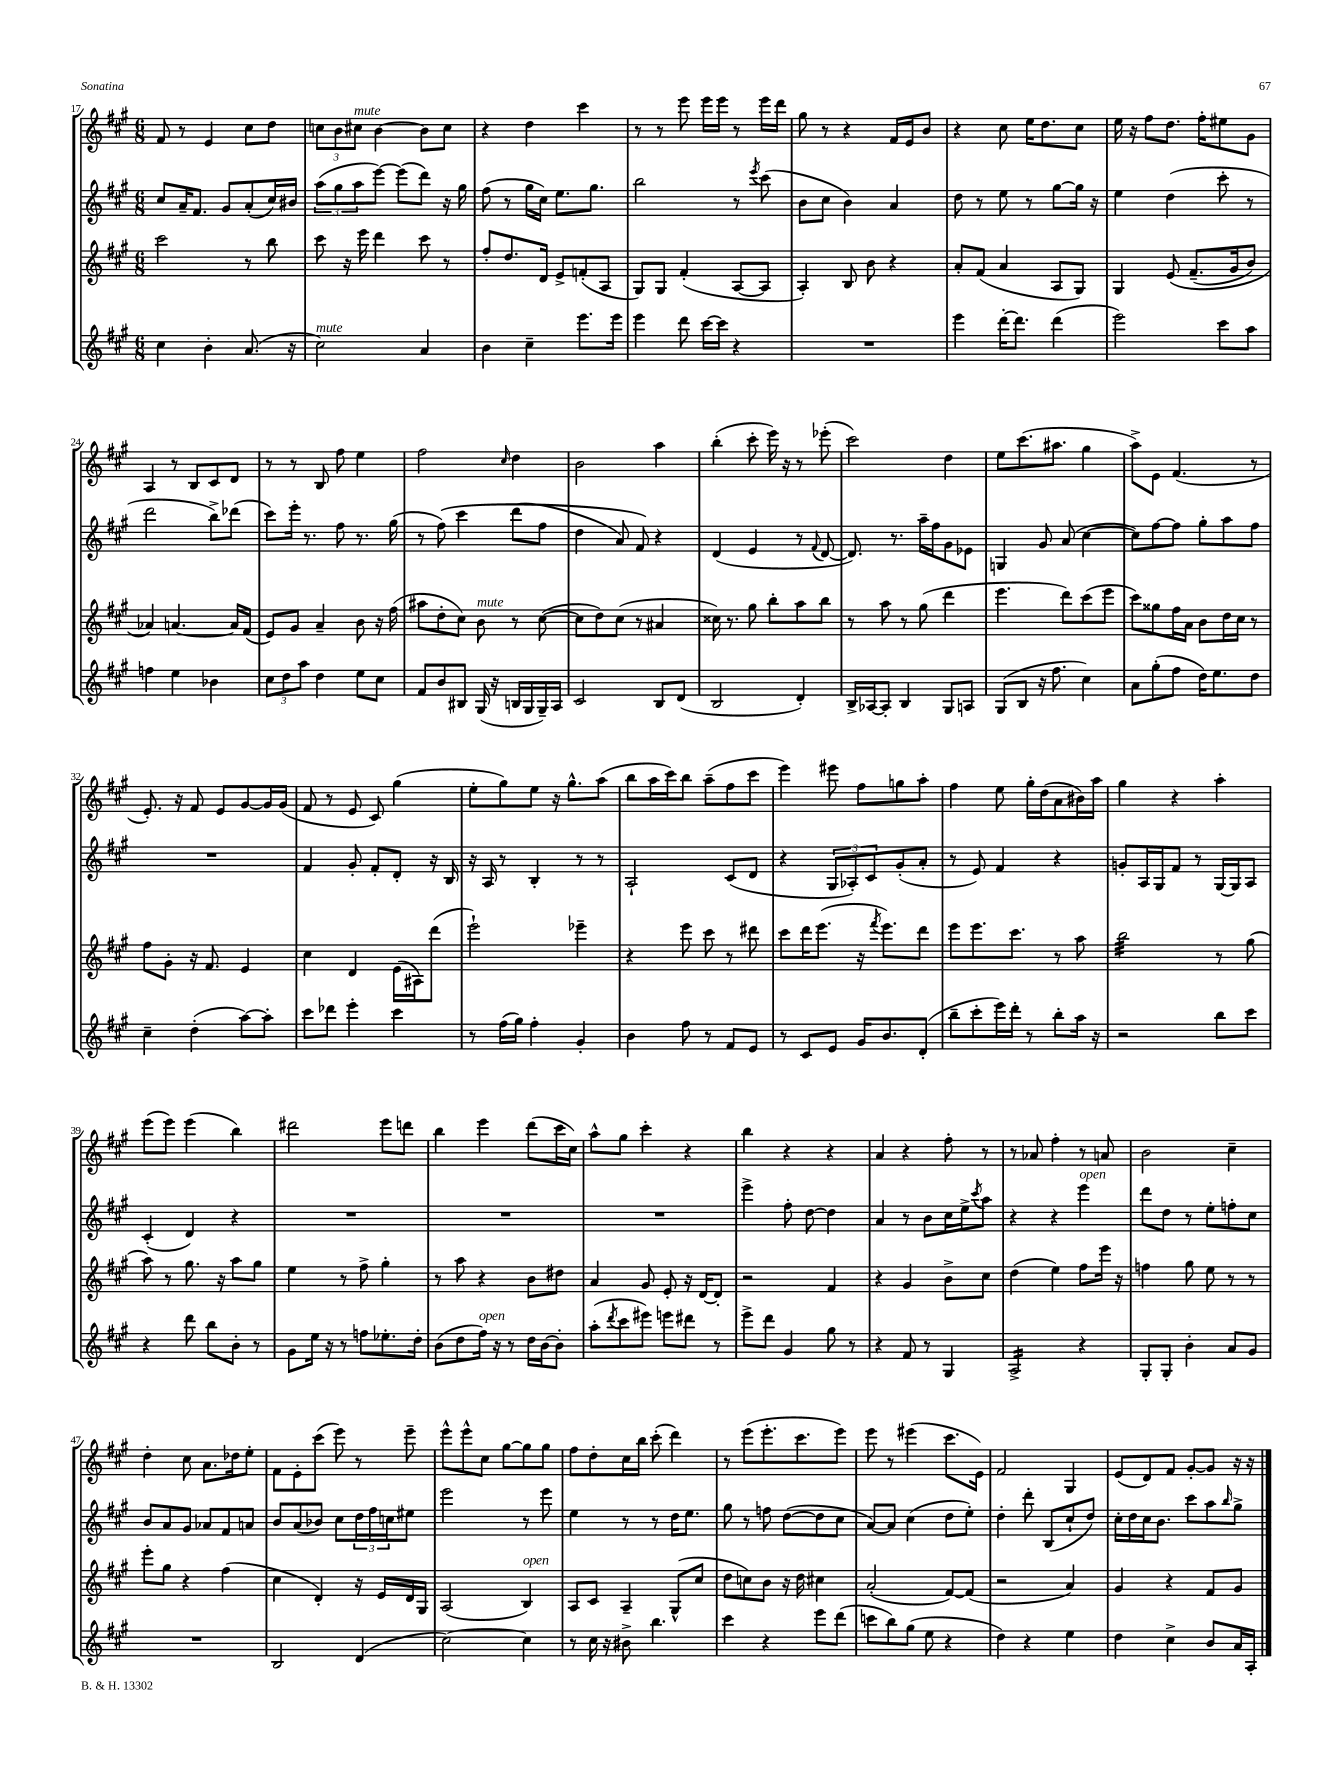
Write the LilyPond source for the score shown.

<<
\new StaffGroup <<
\new Staff = "s0" {
    \clef treble \key a \major \numericTimeSignature \time 6/8
    fis'8 r8 e'4 cis''8 d''8 |
    \tuplet 3/2 { c''8 b'8 cis''8^\markup { \italic "mute" } } b'4~ b'8 cis''8 |
    r4 d''4 cis'''4 |
    r8 r8 e'''8 e'''16 e'''16 r8 e'''16 d'''16 |
    gis''8 r8 r4 fis'16 e'16 b'8 |
    r4 cis''8 e''16 d''8. cis''8 |
    e''16 r16 fis''8 d''8. fis''16-. eis''8 gis'8 |
    a4 r8 b8 cis'8 d'8 |
    r8 r8 b8 fis''8 e''4 |
    fis''2 \grace { cis''16 } d''4 |
    b'2 a''4 |
    b''4-.( cis'''8-. e'''16) r16 r8 ees'''8-.( |
    cis'''2) d''4 |
    e''8 cis'''8.( ais''8. gis''4 |
    a''8->) e'8 fis'4.( r8 |
    e'8.-.) r16 fis'8 e'8 gis'8~ gis'16 gis'16( |
    fis'8 r8 e'8 cis'8) gis''4( |
    e''8-. gis''8) e''8 r16 gis''8.-^ a''8( |
    b''8 a''16 cis'''16) b''8 a''8--( fis''8 cis'''8 |
    e'''4) eis'''8 fis''8 g''8 a''8-. |
    fis''4 e''8 gis''16-. d''16( a'8 bis'16) a''16 |
    gis''4 r4 a''4-. |
    e'''8( e'''8) e'''4( b''4) |
    dis'''2 e'''8 d'''8 |
    b''4 e'''4 d'''8( cis'''16 cis''16) |
    a''8-^ gis''8 cis'''4-. r4 |
    b''4 r4 r4 |
    a'4 r4 fis''8-. r8 |
    r8 aes'8 fis''4-. r8 a'8 |
    b'2 cis''4-- |
    d''4-. cis''8 a'8. des''16 e''8-. |
    fis'8 e'8-. cis'''8( e'''8) r8 e'''8-- |
    e'''8-^ e'''8-^ cis''8 gis''8~ gis''8 gis''8 |
    fis''8 d''8-. cis''16 b''16 cis'''8-.( d'''4) |
    r8 e'''8( e'''8.-. cis'''8. e'''8) |
    e'''8 r8 eis'''4( cis'''8. e'16) |
    fis'2 gis4 |
    e'8( d'8) fis'8 gis'8~-. gis'8 r16 r16 \bar "|." |
}
\new Staff = "s1" {
    \clef treble \key a \major \numericTimeSignature \time 6/8
    cis''8 a'16-- fis'8. gis'8 a'8-.( cis''16) bis'16 |
    \tuplet 3/2 { a''8( gis''8 a''8 } e'''8~) e'''8( d'''8) r16 gis''16 |
    fis''8( r8 gis''16 cis''16) e''8. gis''8. |
    b''2 r8 \acciaccatura { e'''8 } cis'''8( |
    b'8 cis''8 b'4) a'4 |
    d''8 r8 e''8 r8 gis''8~ gis''16 r16 |
    e''4 d''4( cis'''8-. r8 |
    d'''2 b''8->) des'''8( |
    cis'''8) e'''16-. r8. fis''8 r8. gis''16( |
    r8 fis''8)\( cis'''4 d'''8( fis''8 |
    d''4 a'8) fis'8\) r4 |
    d'4( e'4 r8 \appoggiatura { fis'8 } d'8~ |
    d'8.) r8. a''16-- fis''16 gis'8 ees'8 |
    g4 gis'8 a'8( cis''4~ |
    cis''8) fis''8~ fis''8 gis''8-. a''8 fis''8 |
    R2. |
    fis'4 gis'8-. fis'8-. d'8-. r16 b16 |
    r16 a16 r8 b4-. r8 r8 |
    a2-! cis'8( d'8 |
    r4 \tuplet 3/2 { gis8 aes8-.) cis'8 } gis'8-.( a'8-. |
    r8 e'8) fis'4 r4 |
    g'8-. a16 gis16 fis'8 r8 gis16~ gis16 a8 |
    cis'4-.( d'4) r4 |
    R2. |
    R2. |
    R2. |
    e'''4-> fis''8-. d''8~ d''4 |
    a'4 r8 b'8 cis''16 e''16-> \acciaccatura { cis'''8 } a''8 |
    r4 r4 e'''4^\markup { \italic "open" } |
    d'''8 d''8 r8 e''8-. f''8-. cis''8 |
    b'8 a'8 gis'8 aes'8 fis'8 a'8 |
    b'8 a'8( bes'8) cis''8 \tuplet 3/2 { d''16 fis''16 c''16 } eis''8 |
    e'''2 r8 e'''8 |
    e''4 r8 r8 d''16 e''8. |
    gis''8 r8 f''8 d''8~( d''8 cis''8 |
    a'8~) a'8 cis''4( d''8 e''8-.) |
    d''4-. d'''8-. b8( cis''8-! d''8) |
    cis''16-. d''16 cis''16 b'8. cis'''8 a''8 \grace { b''16 } gis''8-> \bar "|." |
}
\new Staff = "s2" {
    \clef treble \key a \major \numericTimeSignature \time 6/8
    cis'''2 r8 b''8 |
    cis'''8 r16 e'''16 d'''4 cis'''8 r8 |
    fis''8-. d''8. d'16 e'8-> f'8-.( a8 |
    gis8) gis8 fis'4-.( a8~ a8 |
    a4-.) b8 b'8 r4 |
    a'8-. fis'8( a'4 a8 gis8) |
    gis4 e'8\( fis'8.--( gis'16 b'8) |
    aes'4\) a'4.~ a'16 fis'16( |
    e'8) gis'8 a'4-- b'8 r16 fis''16( |
    ais''8 d''8-. cis''8) b'8^\markup { \italic "mute" } r8 cis''8~( |
    cis''8 d''8) cis''8( r8 ais'4 |
    cisis''16) r8. gis''8 b''8-. a''8 b''8 |
    r8 a''8 r8 gis''8( d'''4 |
    e'''4. d'''8) cis'''8( e'''8 |
    cis'''8) gisis''8 fis''16 a'16 b'8 d''16 cis''16 r8 |
    fis''8 gis'8-. r16 fis'8. e'4 |
    cis''4 d'4 e'16( ais16) d'''8( |
    e'''2-!) ees'''4-- |
    r4 e'''8 cis'''8 r8 dis'''8 |
    cis'''8 d'''16 e'''8.( r16 \acciaccatura { fis'''8 } e'''8.) d'''8 |
    e'''8 e'''8. cis'''8. r8 a''8 |
    b''2:32 r8 gis''8( |
    a''8) r8 gis''8. r16 a''8 gis''8 |
    e''4 r8 fis''8-> gis''4-. |
    r8 a''8 r4 b'8 dis''8 |
    a'4 gis'8 e'8-. r16 d'16~ d'8-. |
    r2 fis'4 |
    r4 gis'4 b'8-> cis''8 |
    d''4( e''4) fis''8 e'''16 r16 |
    f''4 gis''8 e''8 r8 r8 |
    e'''8-. gis''8 r4 fis''4( |
    cis''4 d'4-.) r16 e'16 d'16 gis16 |
    a2( b4^\markup { \italic "open" }) |
    a8 cis'8 a4-- gis8-^( cis''8 |
    d''8 c''8) b'8 r16 d''16 cis''4 |
    a'2-.( fis'8~) fis'8( |
    r2 a'4) |
    gis'4 r4 fis'8 gis'8 \bar "|." |
}
\new Staff = "s3" {
    \clef treble \key a \major \numericTimeSignature \time 6/8
    cis''4 b'4-. a'8.( r16 |
    cis''2^\markup { \italic "mute" }) a'4 |
    b'4 cis''4-- e'''8. e'''16 |
    e'''4 d'''8 cis'''16~ cis'''16 r4 |
    R2. |
    e'''4 d'''16~-. d'''8. d'''4( |
    e'''2) cis'''8 a''8 |
    f''4 e''4 bes'4 |
    \tuplet 3/2 { cis''8 d''8 a''8 } d''4 e''8 cis''8 |
    fis'8 b'8 bis8 gis16( r16 b16 gis16 gis16--) a16 |
    cis'2 b8 d'8( |
    b2 d'4-.) |
    b16-> aes16~ aes8-. b4 gis8 a8 |
    gis8( b8 r16 fis''8. cis''4) |
    a'8 gis''8-.( fis''8 d''16) e''8. d''8 |
    cis''4-- d''4-.( a''8~) a''8-. |
    cis'''8 des'''8 e'''4-. cis'''4 |
    r8 fis''16( gis''16) fis''4-. gis'4-. |
    b'4 fis''8 r8 fis'8 e'8 |
    r8 cis'8 e'8 gis'16 b'8. d'8-.( |
    b''8-- cis'''8-. e'''16) d'''16-. r8 b''8-. a''16 r16 |
    r2 b''8 cis'''8 |
    r4 d'''8 b''8 b'8-. r8 |
    gis'8 e''16 r16 r8 f''8 ees''8.-. d''16-. |
    b'8( d''8 fis''16^\markup { \italic "open" }) r16 r8 d''16 b'16~ b'8-. |
    a''8-.( \acciaccatura { d'''8 } cis'''8 eis'''8) e'''8 dis'''8 r8 |
    e'''8-> d'''8 gis'4 gis''8 r8 |
    r4 fis'8 r8 gis4 |
    a2:16-> r4 |
    gis8-. gis8-. b'4-. a'8 gis'8 |
    R2. |
    b2 d'4( |
    cis''2~) cis''4 |
    r8 cis''16 r16 bis'8-> b''4. |
    cis'''4 r4 e'''8 d'''8( |
    c'''8 b''8) gis''8( e''8 r4 |
    d''4) r4 e''4 |
    d''4 cis''4-> b'8 a'16 a16-. \bar "|." |
}
>>
>>
\layout { \context { \Score currentBarNumber = #17 } }
